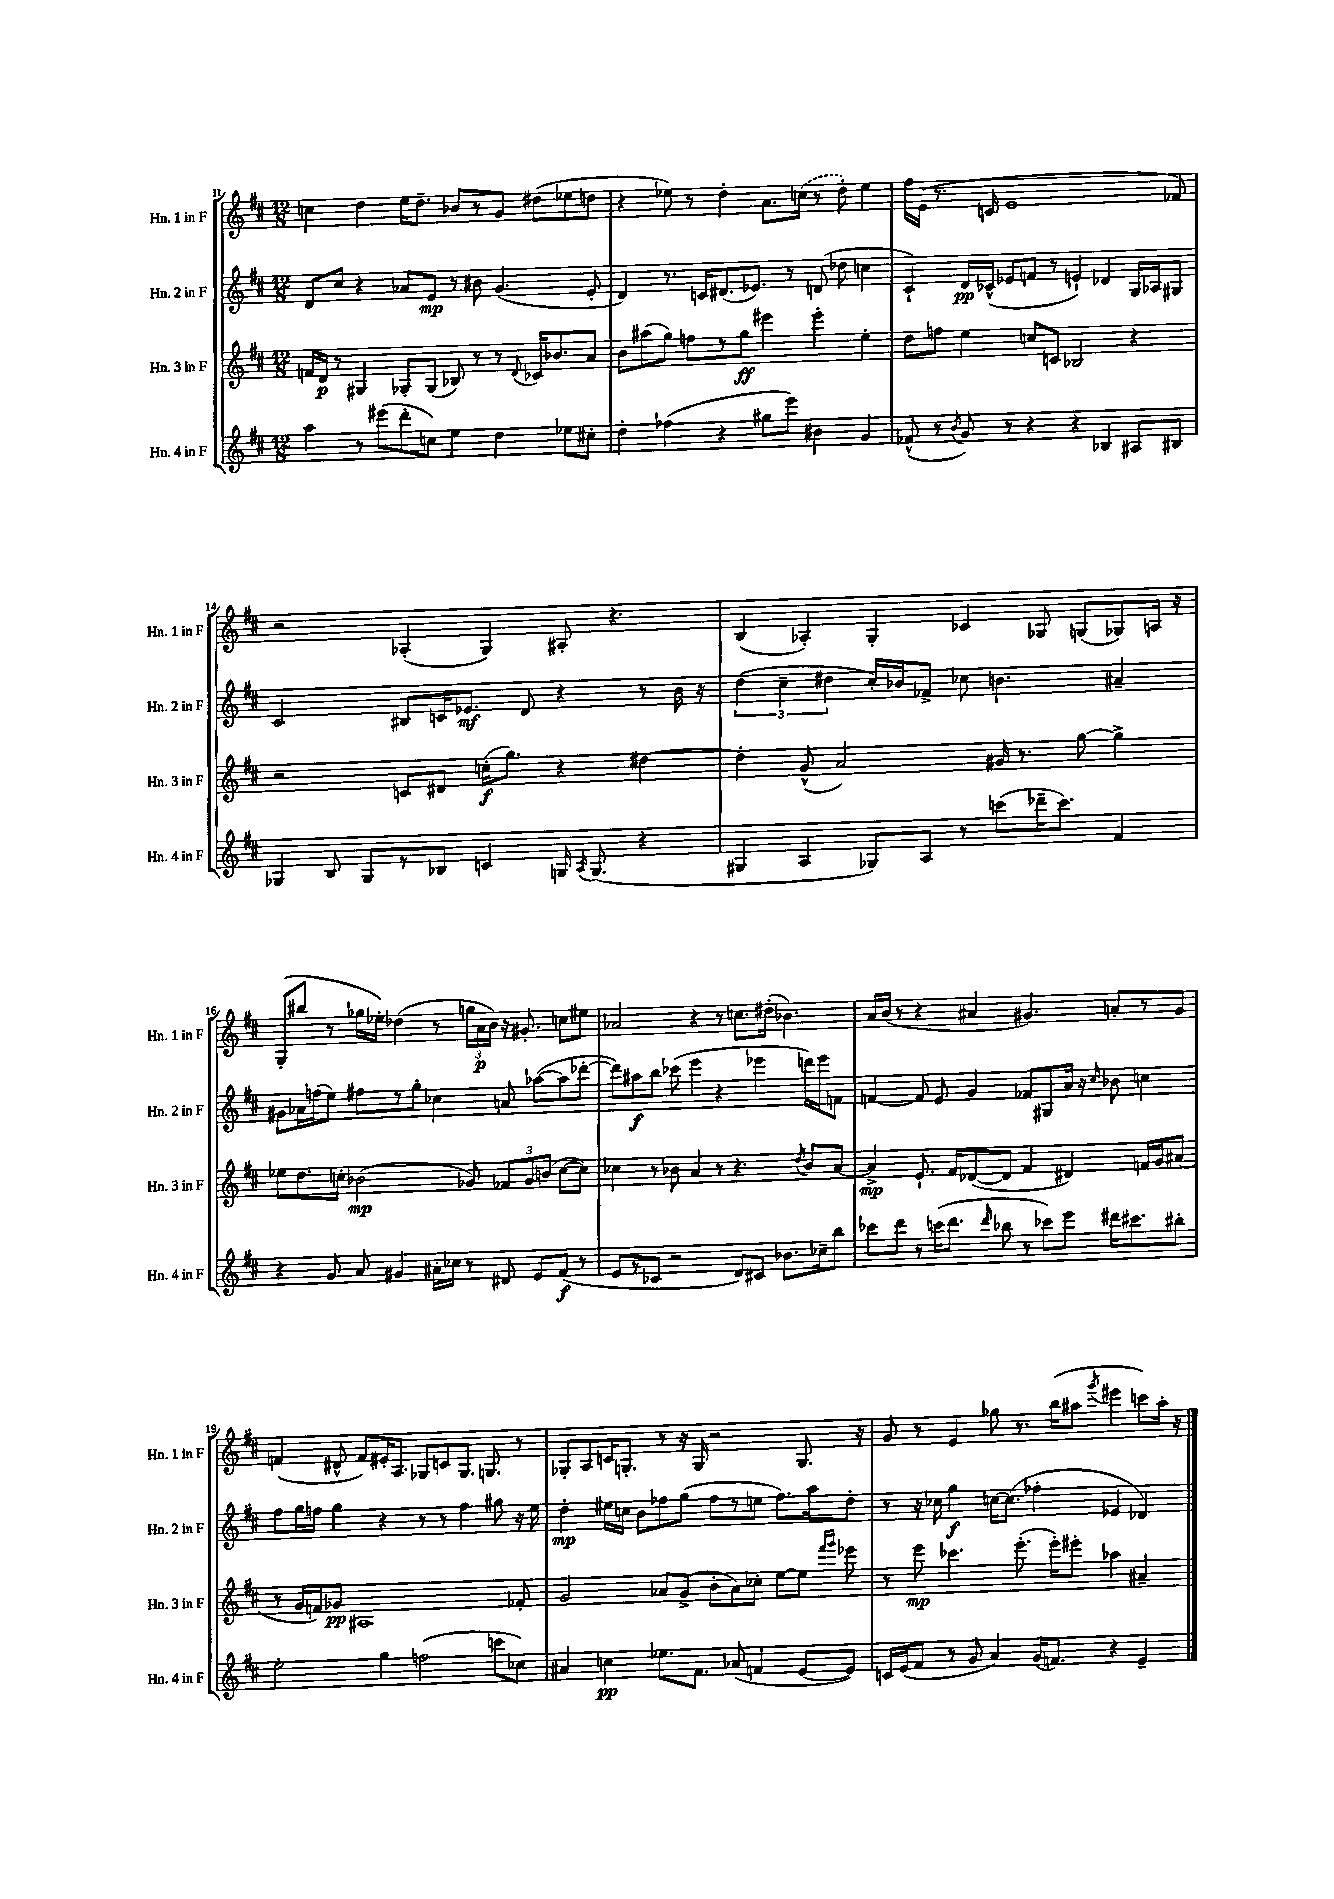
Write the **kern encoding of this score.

**kern	**kern	**kern	**kern
*staff4	*staff3	*staff2	*staff1
*clefG2	*clefG2	*clefG2	*clefG2
*k[f#c#]	*k[f#c#]	*k[f#c#]	*k[f#c#]
*M12/8	*M12/8	*M12/8	*M12/8
4aa	16f	8d	4cc
.	16d	.	.
.	8r	8cc#	.
8r	4G#	4r	4dd
(8eee#	.	.	.
8ddd'	8G-'	8a-	16ee
.	.	.	8.dd~
8cc)	(8G-	8e	.
4ee	8B-)	8r	8b-
.	8r	8b#	8r
4dd	8r	(4.g	8g
.	8qqd	.	.
.	16c-	.	(8dd#
.	8.b-	.	.
8ee-	.	.	8ee-
8cc#'	8a	8e'	8dd
=	=	=	=
4dd'	8b	4d)	4r
.	(8aa#	.	.
(4ff-	8gg)	8.r	8ee-)
.	8ff	.	8r
.	.	16c	.
4r	8r	(8.d#	4dd'
.	8gg	.	.
.	.	8.e-)	.
8gg#	4eee#	.	8.a
8eee)	.	8r	.
.	.	.	(16cc
4b#	4eee#'	(8d	8r
.	.	8dd-	8dd')
4g	4ee'	4cc	4ee-
=	=	=	=
(8f-^^	8dd	4c#`)	16ff#
.	.	.	(16e
8r	8ff	.	8.r
8qb	.	.	.
8g)	4ee	16d	.
.	.	(16c-^^	16c
8r	.	8e-	1e
4r	8cc	8f	.
.	8c	8r	.
4r	2B-	4e`)	.
4B-	.	4d-	.
8A#	4r	16G	.
.	.	16A-	.
8B#	.	8G#	8f-)
=	=	=	=
4G-	2r	2c#	2r
8B	.	.	.
8G-	.	.	.
8r	8c	8B#	(4A-'
8B-	8d#	16c	.
.	.	8.e-	.
4c	(16cc'	.	4G)
.	8.gg)	.	.
.	.	8d	.
16G	4r	4r	8A#'
8qA	.	.	.
(8.G	.	.	.
.	.	.	4.r
4r	[4dd#	8r	.
.	.	16b	.
.	.	16r	.
=	=	=	=
4G#	4dd#']	(6dd	(4B
.	.	6cc#~	.
4A	(8g^^	.	4A-')
.	.	6dd#	.
.	2a)	.	.
8G-)	.	16cc#')	4G'
.	.	16b-	.
8A	.	8f-^	.
8r	.	8cc-	4c-
(8ccc	16g#	4.b	.
.	8.r	.	.
16ddd-~	.	.	8G-
8.ccc)	.	.	.
.	[8gg	.	(8G
4f#	4gg^]	4a#~	8G-)
.	.	.	16A
.	.	.	16r
=	=	=	=
4r	8ee-	8g#	(8G'
.	8.dd	16a-	8bb#
.	.	(16ff	.
8g	.	8ee)	8r
.	16cc'	.	.
8a	(2b-	8ff#	16gg-
.	.	.	16ee-')
4g#	.	8r	(4dd-
.	.	8gg'	.
16a#'	.	4cc-	8r
16cc-	.	.	.
8r	8g-)	.	24gg
.	.	.	24a
.	.	.	24b)
8d#	12f-	8a	16r
.	.	.	8.g#'
.	12g-	.	.
8e	.	([8aa-	.
.	(12b	.	.
(8f#	[8cc	8aa-]	8cc
8r	8cc])	[8ddd-'	8ee#
=	=	=	=
8e	4cc-	8ddd-])	2a-
8r	.	8aa#	.
8c-	8r	8bb	.
2r	8b-	(8ccc-	.
.	4a	4eee	4r
.	8r	4r	8r
8d)	4.r	.	8.cc
8c#	.	4eee-	.
.	.	.	(16dd#'
8.b-	.	.	4.b-)
.	8qdd	.	.
.	8b-	16ddd)	.
16cc-~	.	16eee-	.
8bb	[8a	8f	.
=	=	=	=
8ccc-	4a^]	[4f	16a
.	.	.	(16b
8ddd	.	.	8r
8r	8.e`	8f]	4r
(16ccc	.	8e	.
8.ddd	16f#	.	.
.	([8d-	4g	4a#
16qqddd	.	.	.
8bb-	8d-]	.	.
8r	4f#	8f-	4.g#)
8ccc-)	.	8G#	.
8eee	4d#)	16a	.
.	.	16r	.
.	.	16qqcc#	.
16ddd#	.	8b-	8a'
8.ccc#	.	.	.
.	16f	4cc	8r
.	16g	.	.
8bb#'	(8a#	.	8g#
=	=	=	=
2ee'	8r	8ff#	(4f
.	16g	16gg	.
.	16f)	16ff	.
.	8g-	4gg	8d#^^
.	1A#	.	8f)
4gg	.	4r	16e#'
.	.	.	8.A
(2ff	.	8r	8G-
.	.	8r	8c
.	.	4ff	8.G-
.	.	.	8.G
8ccc	.	8gg#	.
8cc-)	8f-'	16r	8r
.	.	16ee	.
=	=	=	=
4a#	2g	4dd'	8G-'
.	.	.	8A
4cc	.	16ee#	16c
.	.	16cc	8.G'
.	.	8b	.
8.ee-	8a-	8ff-	8r
.	(8g^	(8gg	16r
8.f#	.	.	16G
.	8b'	8ff-	2r
(8a-	8a-)	8r	.
4f	8cc-'	8ee	.
.	[8ee	8.ff-)	.
[8e	8ee]	.	8.G
.	.	16aa	.
.	16qqfff#	.	.
.	16qqggg	.	.
8e])	8eee-	8dd'	.
.	.	.	16r
=	=	=	=
16c	8r	8r	8g
(16e	.	.	.
8f#	8eee	16r	8r
.	.	16cc-	.
8r	4.ccc-	4gg	4e
8g	.	.	.
4a)	.	[16cc	8gg-
.	.	(8.cc]	.
.	(8.eee'	.	8.r
(16g	.	4ff-'	.
8.f)	16eee')	.	(16bb
.	8eee#'	.	8aa#
.	.	.	8qggg
4r	4aa-	4e-	4eee#
4e~	4a#~	4d-)	8ccc)
.	.	.	16aa#'
.	.	.	16r
==	==	==	==
*-	*-	*-	*-
